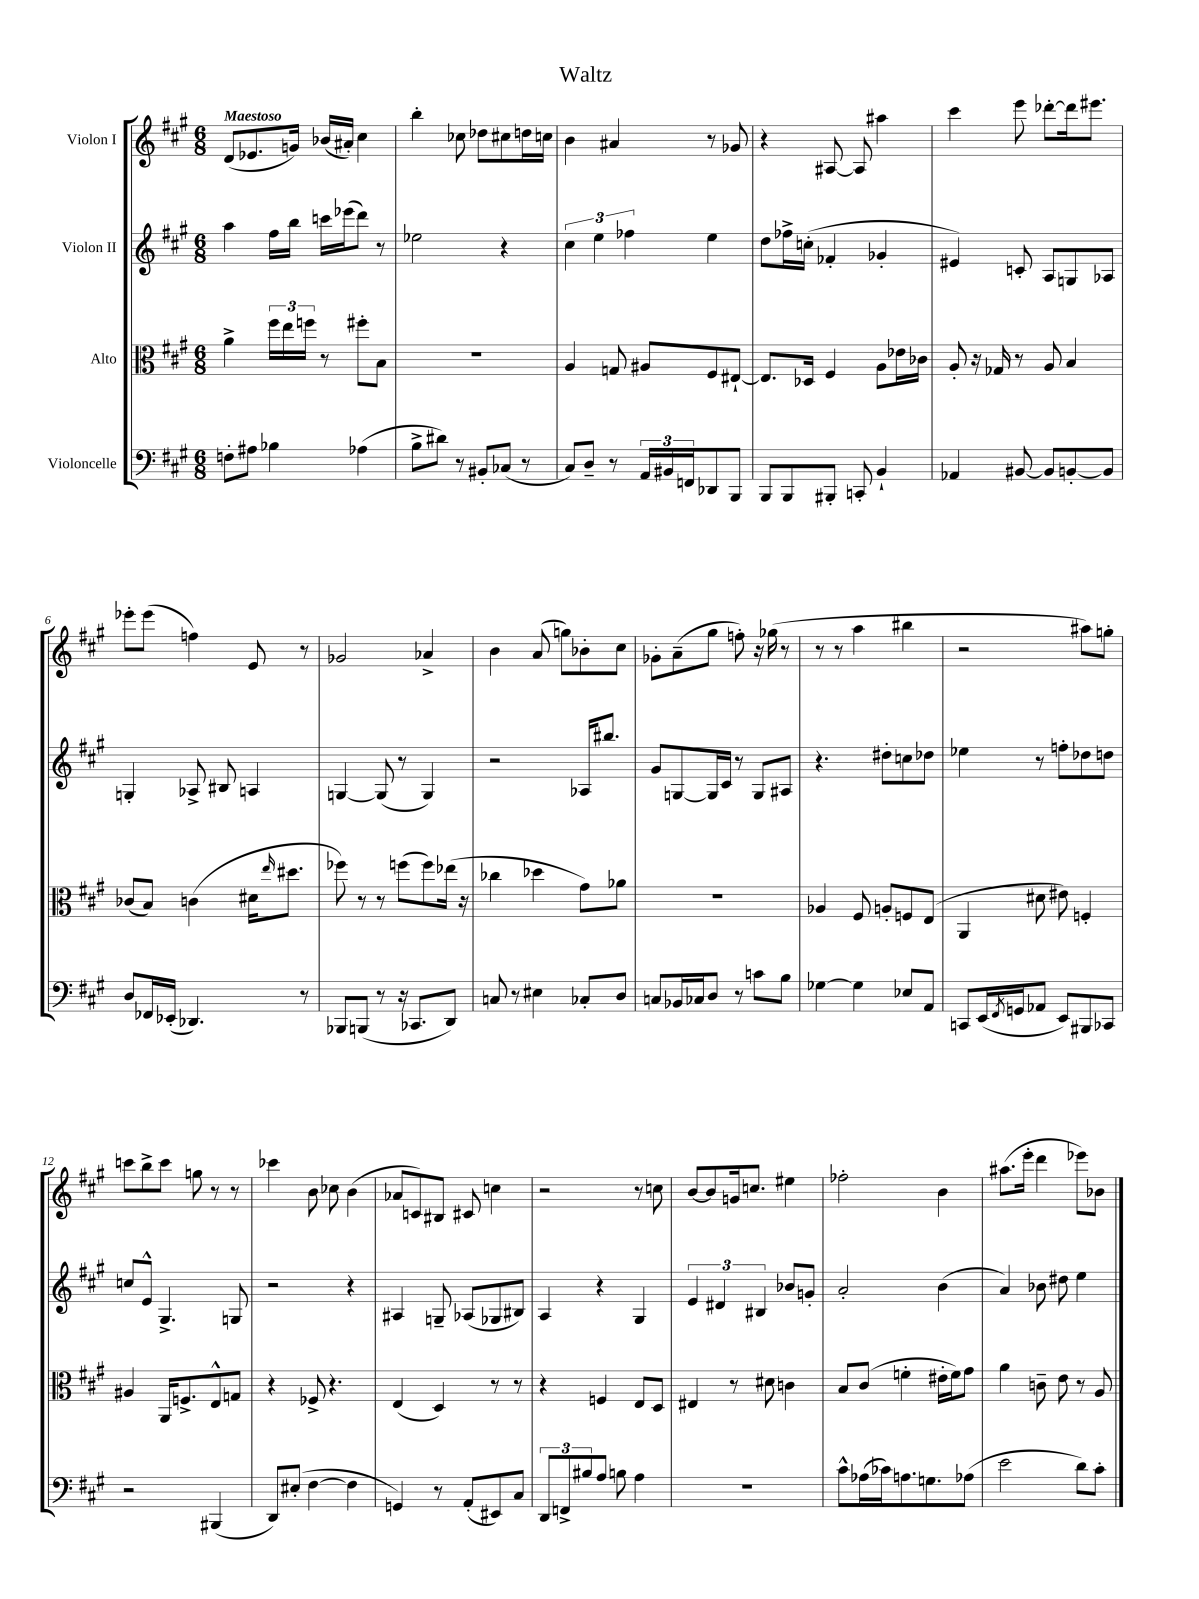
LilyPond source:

\header { title = "Waltz" }
<<
\new StaffGroup <<
\new Staff = "s0" \with { instrumentName = "Violon I" } {
    \clef treble \key a \major \numericTimeSignature \time 6/8 \tempo "Maestoso"
    d'8( ees'8. g'16) bes'16( ais'16-.) cis''4 |
    b''4-. ces''8 des''8 cis''8 d''16 c''16 |
    b'4 ais'4 r8 ges'8 |
    r4 ais8~ ais8 ais''4 |
    cis'''4 e'''8 des'''8~-. des'''16 eis'''8. |
    ees'''8-. ees'''8( f''4) e'8 r8 |
    ges'2 aes'4-> |
    b'4 a'8( g''8) bes'8-. cis''8 |
    ges'8-. a'8--( gis''8 f''8-.) r16 ges''16( r8 |
    r8 r8 a''4 bis''4 |
    r2 ais''8) g''8-. |
    c'''8 b''8-> c'''8 g''8 r8 r8 |
    ces'''4 b'8 ces''8 b'4( |
    aes'8 c'8) bis8 cis'8 c''4 |
    r2 r8 c''8 |
    b'8~ b'8 g'16 c''8. eis''4 |
    fes''2-. b'4 |
    ais''8.( e'''16-. d'''4 ees'''8) bes'8 \bar "|." |
}
\new Staff = "s1" \with { instrumentName = "Violon II" } {
    \clef treble \key a \major \numericTimeSignature \time 6/8
    a''4 fis''16 b''16 c'''16 ees'''16( d'''8) r8 |
    ees''2 r4 |
    \tuplet 3/2 { cis''4 e''4 fes''4 } e''4 |
    d''8 fes''16-> c''16-.( fes'4-. ges'4-. |
    eis'4) c'8-. a8 g8 aes8 |
    g4-. aes8-> bis8 a4 |
    g4~ g8( r8 g4) |
    r2 aes16 bis''8. |
    gis'8 g8~ g16 cis'16 r8 g8 ais8 |
    r4. dis''8-. c''8 des''8 |
    ees''4 r8 f''8-. des''8 d''8 |
    c''8 e'8-^ gis4.-> g8 |
    r2 r4 |
    ais4 g8-- aes8( ges8 bis8) |
    a4 r4 gis4 |
    \tuplet 3/2 { e'4 dis'4 bis4 } bes'8 g'8-. |
    a'2-. b'4( |
    a'4) bes'8 dis''8 e''4 \bar "|." |
}
\new Staff = "s2" \with { instrumentName = "Alto" } {
    \clef alto \key a \major \numericTimeSignature \time 6/8
    a'4-> \tuplet 3/2 { fis''16 e''16 f''16 } r8 fis''8-. b8 |
    R2. |
    a4 g8 ais8 fis8 eis8~-! |
    eis8. des16 fis4 a8 ees'16 ces'16 |
    a8-. r16 ges16 r8 a8 b4 |
    ces'8( b8) c'4( dis'16 \grace { e''16 } dis''8. |
    fes''8) r8 r8 f''8( f''8) ees''16( r16 |
    ces''4 des''4 gis'8) aes'8 |
    R2. |
    aes4 fis8 a8-. f8 e8( |
    a,4 dis'8 eis'8) f4-. |
    ais4 a,16 f8.-> e8-^ g8 |
    r4 fes8-> r4. |
    e4( d4) r8 r8 |
    r4 f4 e8 d8 |
    eis4 r8 dis'8 c'4 |
    b8 cis'8( f'4-. eis'16-. f'16) gis'8 |
    a'4 c'8-- e'8 r8 a8 \bar "|." |
}
\new Staff = "s3" \with { instrumentName = "Violoncelle" } {
    \clef bass \key a \major \numericTimeSignature \time 6/8
    f8-. ais8 bes4 aes4( |
    b8-> dis'8) r8 bis,8-. ces8( r8 |
    cis8) d8-- r8 \tuplet 3/2 { a,16 bis,16 f,16 } des,8 b,,8 |
    b,,8 b,,8 bis,,8-. c,8-. b,4-! |
    aes,4 bis,8~ bis,8 b,8~-. b,8 |
    d8 fes,16 ees,16-.( des,4.) r8 |
    bes,,8 b,,8( r8 r16 ces,8. d,8) |
    c8 r8 eis4 ces8-. d8 |
    c8 bes,16 ces16 d8 r8 c'8 b8 |
    ges4~ ges4 ees8 a,8 |
    c,8 e,16( \acciaccatura { fis,8 } g,16 aes,8 e,8) bis,,8 ces,8 |
    r2 bis,,4( |
    d,8) eis8-.( fis4~ fis4 |
    g,4) r8 a,8-.( eis,8) cis8 |
    \tuplet 3/2 { d,8 f,8-> bis8 } a8 b8 a4 |
    R2. |
    cis'8-^ aes16( ces'16) a8. g8. aes8( |
    e'2 d'8) cis'8-. \bar "|." |
}
>>
>>
